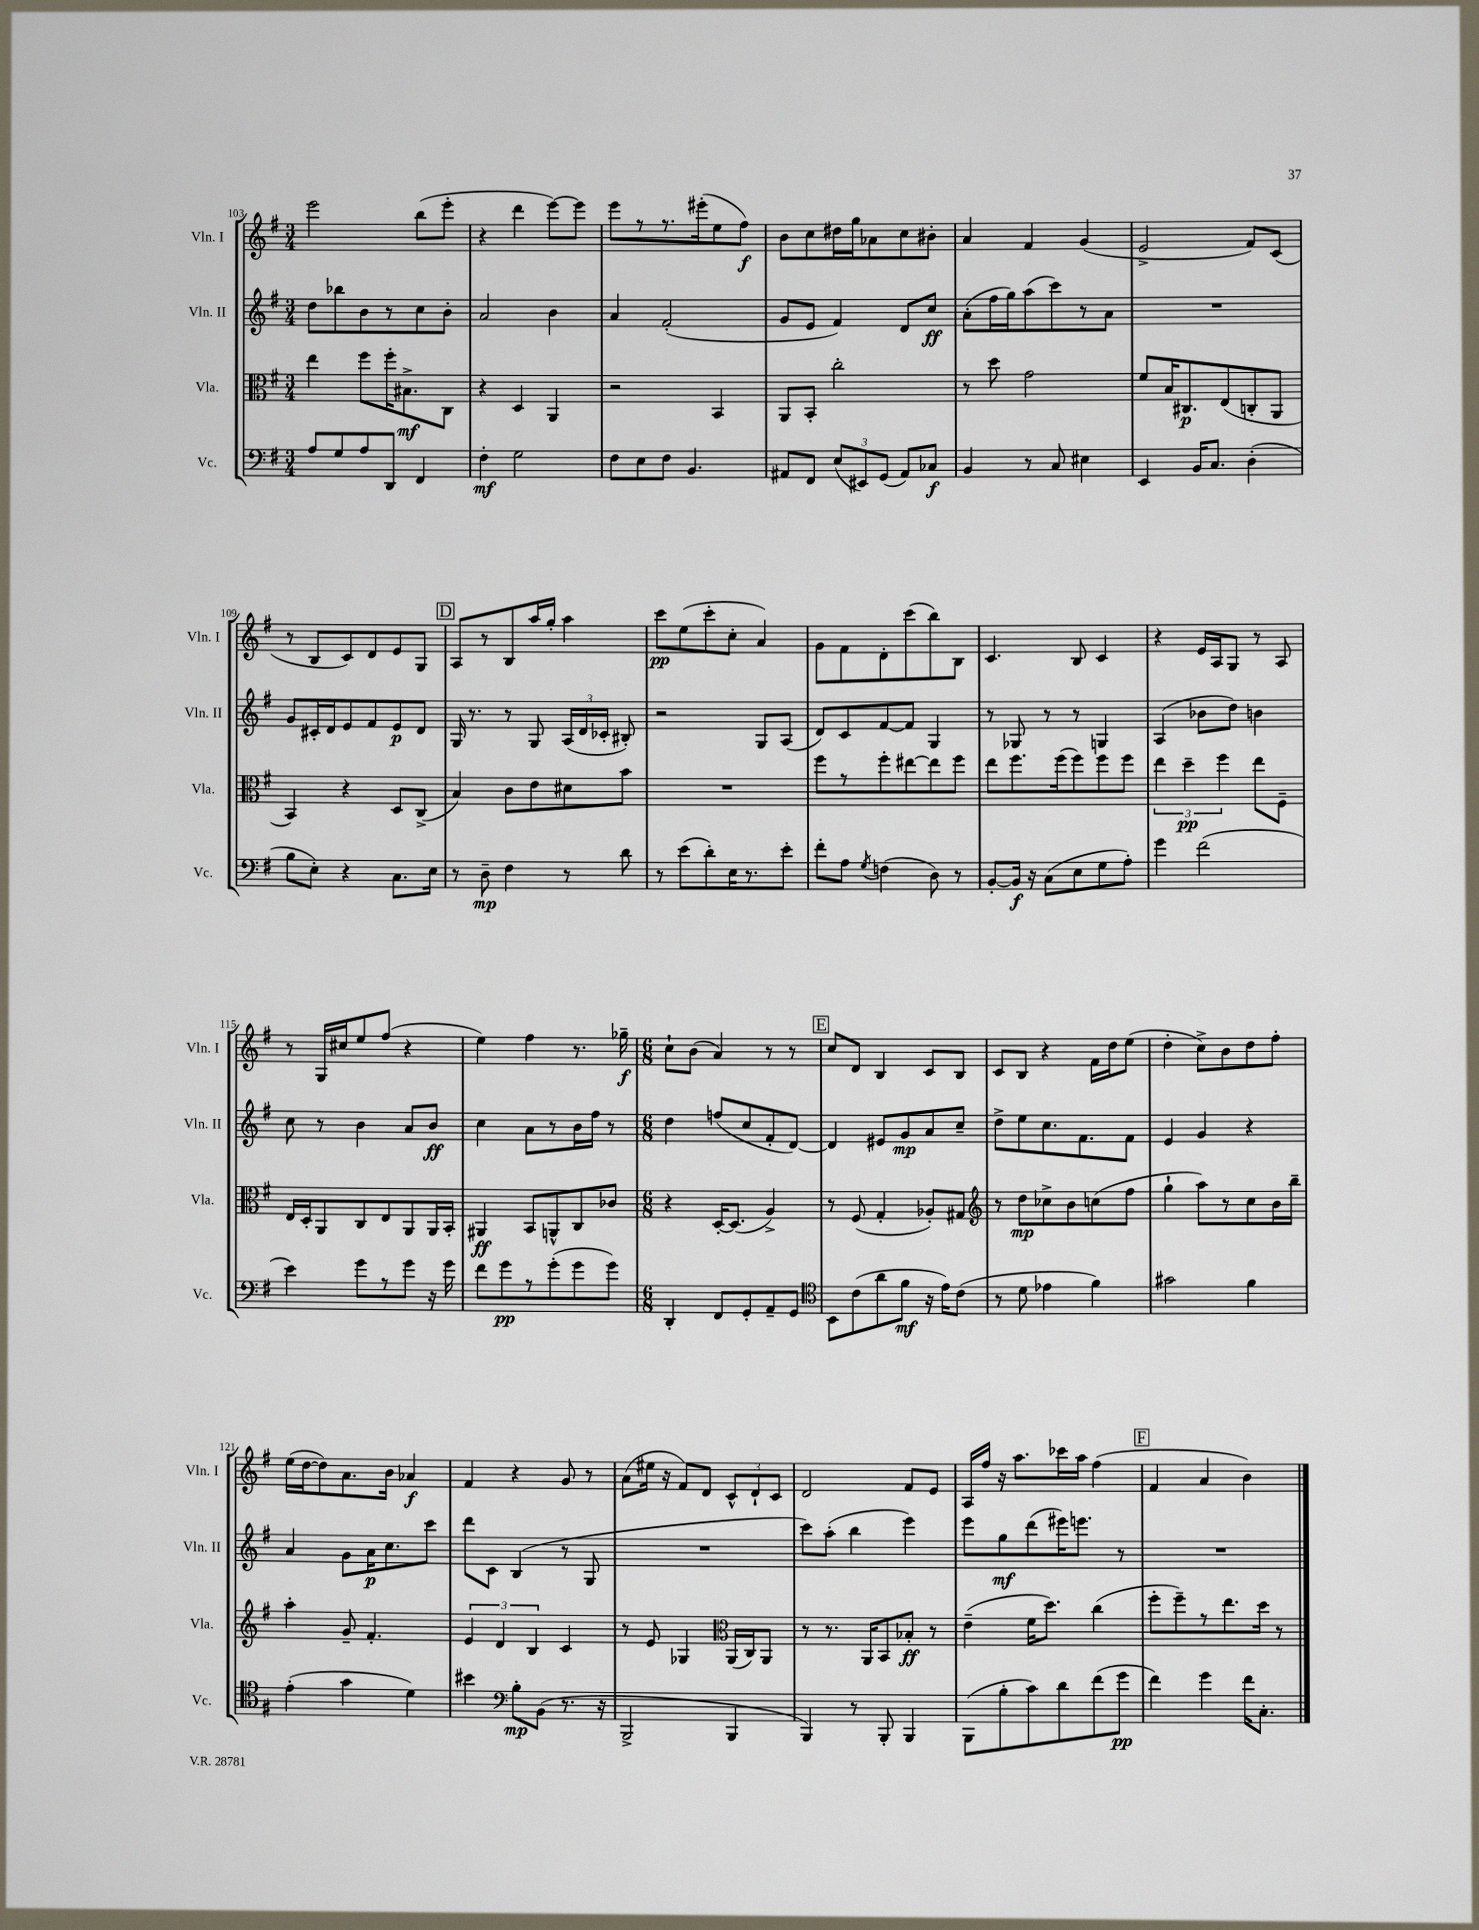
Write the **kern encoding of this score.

**kern	**kern	**kern	**kern
*staff4	*staff3	*staff2	*staff1
*clefF4	*clefC3	*clefG2	*clefG2
*k[f#]	*k[f#]	*k[f#]	*k[f#]
*M3/4	*M3/4	*M3/4	*M3/4
8A/L	4ee\	8dd\L	2eee\
8G/	.	8bb-\	.
8A/	8ff#\L	8b\	.
8DD/J	16ff#'\K	8r	.
.	8.B#^\	.	.
4FF#/	.	8cc\	(8bb\L
.	8C\J	8b'\J	8eee'\J
=	=	=	=
4F#'\	4r	2a/	4r
2G\	4D/	.	4ddd\
.	4AA/	4b\	[8eee\L)
.	.	.	8eee\]J
=	=	=	=
8F#\L	2r	4a/	8eee\L
8E\	.	.	8r
8F#\J	.	(2f#'/	8.r
4.BB/	.	.	.
.	.	.	(16eee#'\k
.	4BB/	.	8ee\
.	.	.	8ff#\J)
=	=	=	=
8AA#/L	8AA/L	8g/L	8b\L
8FF#/J	8BB'/J	8e/J	8cc\
(12E/L	2cc'\	4f#/)	16dd#\L
.	.	.	16gg\J
12EE#/)	.	.	.
.	.	.	8a-\
(12GG/J	.	.	.
8AA#/L)	.	8d/L	8cc\
8C-/J	.	8cc/J	8b#'\J
=	=	=	=
4BB/	8r	(8a'\L	4a/
.	8dd\	16ff#\L	.
.	.	16gg\J)	.
8r	2g\	(8aa\	4f#/
8C/	.	8ccc\)	.
4E#\	.	8r	(4g/
.	.	8a\J	.
=	=	=	=
4EE/	8f#/L	2.r	2e^/
.	16B/K	.	.
.	8.C#/	.	.
16BB/LK	.	.	.
8.C/J	.	.	.
.	(8E/	.	.
(4D'\	8C'/	.	8f#/L)
.	8AA/J	.	(8c/J
=	=	=	=
8B\L	4BB/)	8g/L	8r
8E'\J)	.	16c#'/L	8B/L
.	.	16d/J	.
4r	4r	8e/	8c/)
.	.	8f#/	8d/
8.C\L	8D/L	8e/	8e/
.	(8C^/J	8d/J	8G/J
16E\Jk	.	.	.
=	=	=	=
8r	4B/)	16G/	8A/L
.	.	8.r	.
8D~\	.	.	8r
4F#\	8c\L	8r	8B/
.	8e\	8G/	16aa/L
.	.	.	16gg'/JJ
8r	8d#\	(24A/LL	4aa\
.	.	24d/	.
.	.	24c-'/JJ	.
8d\	8b\J	8B#'/)	.
=	=	=	=
8r	2.r	2r	8ccc\L
(8e\L	.	.	(8ee\
8d'\)	.	.	8ccc'\
16E\K	.	.	8cc'\J
8.r	.	.	.
.	.	8G/L	4a/)
8e'\J	.	(8A/J	.
=	=	=	=
8f#'\L	8ff#\L	8d/L)	8g\L
8A\J	8r	8c/	8f#\
8qG/	.	.	.
(4F\	8ff#'\	[8f#/	8d'\
.	[8ee#\	8f#/]J	(8ccc\
8D\)	8ee#\]	4G/	8bb\)
8r	8ff#\J	.	8B\J
=	=	=	=
[8BB'/L	8ee\L	8r	4.c/
16BB/]Jk	8.ff#\	8G-/	.
16r	.	.	.
(8C\L	.	8r	.
.	(16ff#\k	.	.
8E\	8ff#\)	8r	8B/
8G\	8ff#\	4G/	4c/
8A'\J)	8ff#\J	.	.
=	=	=	=
4g\	6ee\	(4A/	4r
.	6dd~\	.	.
(2f#\	.	8b-\L	16e/LL
.	.	.	16A/J
.	6ff#\	.	.
.	.	8dd\J)	8G/J
.	8ee\L	4b\	8r
.	8F#~\J	.	8A/
=	=	=	=
4e\)	16E/LL	8cc\	8r
.	16D'/J	.	.
.	8AA/	8r	16G/LL
.	.	.	16cc#/J
8g\L	8C/	4b\	8ee/
8r	8E/	.	(8ff#/J
8g\J	8AA/	8a/L	4r
16r	16AA/L	8b/J	.
16g\	16BB'/JJ	.	.
=	=	=	=
8f#\L	4AA#/	4cc\	4ee\)
8g\	.	.	.
8r	8BB/L	8a\L	4ff#\
(8g'\	8AA^^/	8r	.
8g\	8C/	16b\L	8.r
.	.	16ff#\JJ	.
8g\J)	8c-/J	8r	.
.	.	.	16gg-~\
=	=	=	=
*M6/8	*M6/8	*M6/8	*M6/8
4DD'/	4r	4dd\	8cc`\L
.	.	.	(8b\J
8FF#/L	[16D'/LK	(8ff/L	4a/)
.	(8.D/]J	.	.
8GG'/	.	8cc/	.
8AA~/	4A^/)	8f#'/	8r
8GG/J	.	[8d/J)	8r
=	=	=	=
*clefC4	*	*	*
8BB\L	8r	4d/]	8cc/L
(8c\	(8F#/	.	8d/J
8a\	4G'/	8e#/L	4B/
8f#\J	.	8g/	.
16r	8A-'/L)	8a/	8c/L
16e\LK)	.	.	.
(8c\J	8G#/J	8cc~/J	8B/J
=	=	=	=
*	*clefG2	*	*
8r	8r	8dd^\L	8c/L
8d\	8dd\L	8ee\	8B/J
4e-\	8cc-^\	8.cc\	4r
.	8b\	.	.
.	.	8.f#\	.
4f#\)	(8cc\	.	16f#\LL
.	.	.	16dd\J
.	8ff#\J	8f#\J	(8ee\J
=	=	=	=
2g#\	4gg`\	4e/	4dd'\
.	8aa\L)	4g/	8cc^\L)
.	8r	.	8b\
4f#\	8cc\	4r	8dd\
.	16b\L	.	8ff#'\J
.	16bb~\JJ	.	.
=	=	=	=
(4e'\	4aa'\	4a/	(16ee\LL
.	.	.	[16dd\J
.	.	.	8dd\])
4g\	8g~/	8g\L	8.a\
.	4.f#'/	16a\K	.
.	.	8.cc\	16b\Jk
4d\)	.	.	4a-/
.	.	8ccc\J	.
=	=	=	=
4b#\	6e/	8ddd\L	4f#/
.	.	8c\J	.
.	6d/	.	.
*clefF4	*	*	*
8B'\L	.	(4B/	4r
.	6B/	.	.
(8BB\J	.	.	.
8.r	4c/	8r	8g/
.	.	8G/	8r
16r	.	.	.
=	=	=	=
2BBB^/	8r	2.r	(8a\L
.	8e/	.	16ee#\Jk
.	.	.	16r
.	4G-/	.	8f#/L)
.	.	.	8d/J
*	*clefC3	*	*
4BBB/	(16AA/LL	.	12c^^/L
.	16C/J)	.	.
.	.	.	12d`/
.	8AA/J	.	.
.	.	.	12c/J
=	=	=	=
4BBB/)	8r	8ccc\L)	2d/
.	8.r	(8aa'\J	.
8r	.	4bb\	.
.	16AA/LK	.	.
8BBB'/	8BB/	.	.
4BBB/	8B-'/J	4eee\)	8f#/L
.	8r	.	8e/J
=	=	=	=
(8BBB\L	(4e~\	8eee\L	16A/LL
.	.	.	16ff#/JJ
8B'\	.	8gg\	16r
.	.	.	8.aa\L
8c\)	16f#\LK	(8ddd\	.
.	8.dd\J)	.	.
8d\	.	16eee#\K)	16ccc-\L
.	.	8.eee\J	16aa\JJ
(8f#\	(4cc\	.	(4ff#\
8g\J	.	8r	.
=	=	=	=
4f#\)	8ff#'\L	2.r	4f#/
.	8ff#~\)	.	.
4g\	8r	.	4a/
.	8.ee\	.	.
16f#\LK	.	.	4b\)
8.C'\J	16dd\Jk	.	.
.	8r	.	.
==	==	==	==
*-	*-	*-	*-
